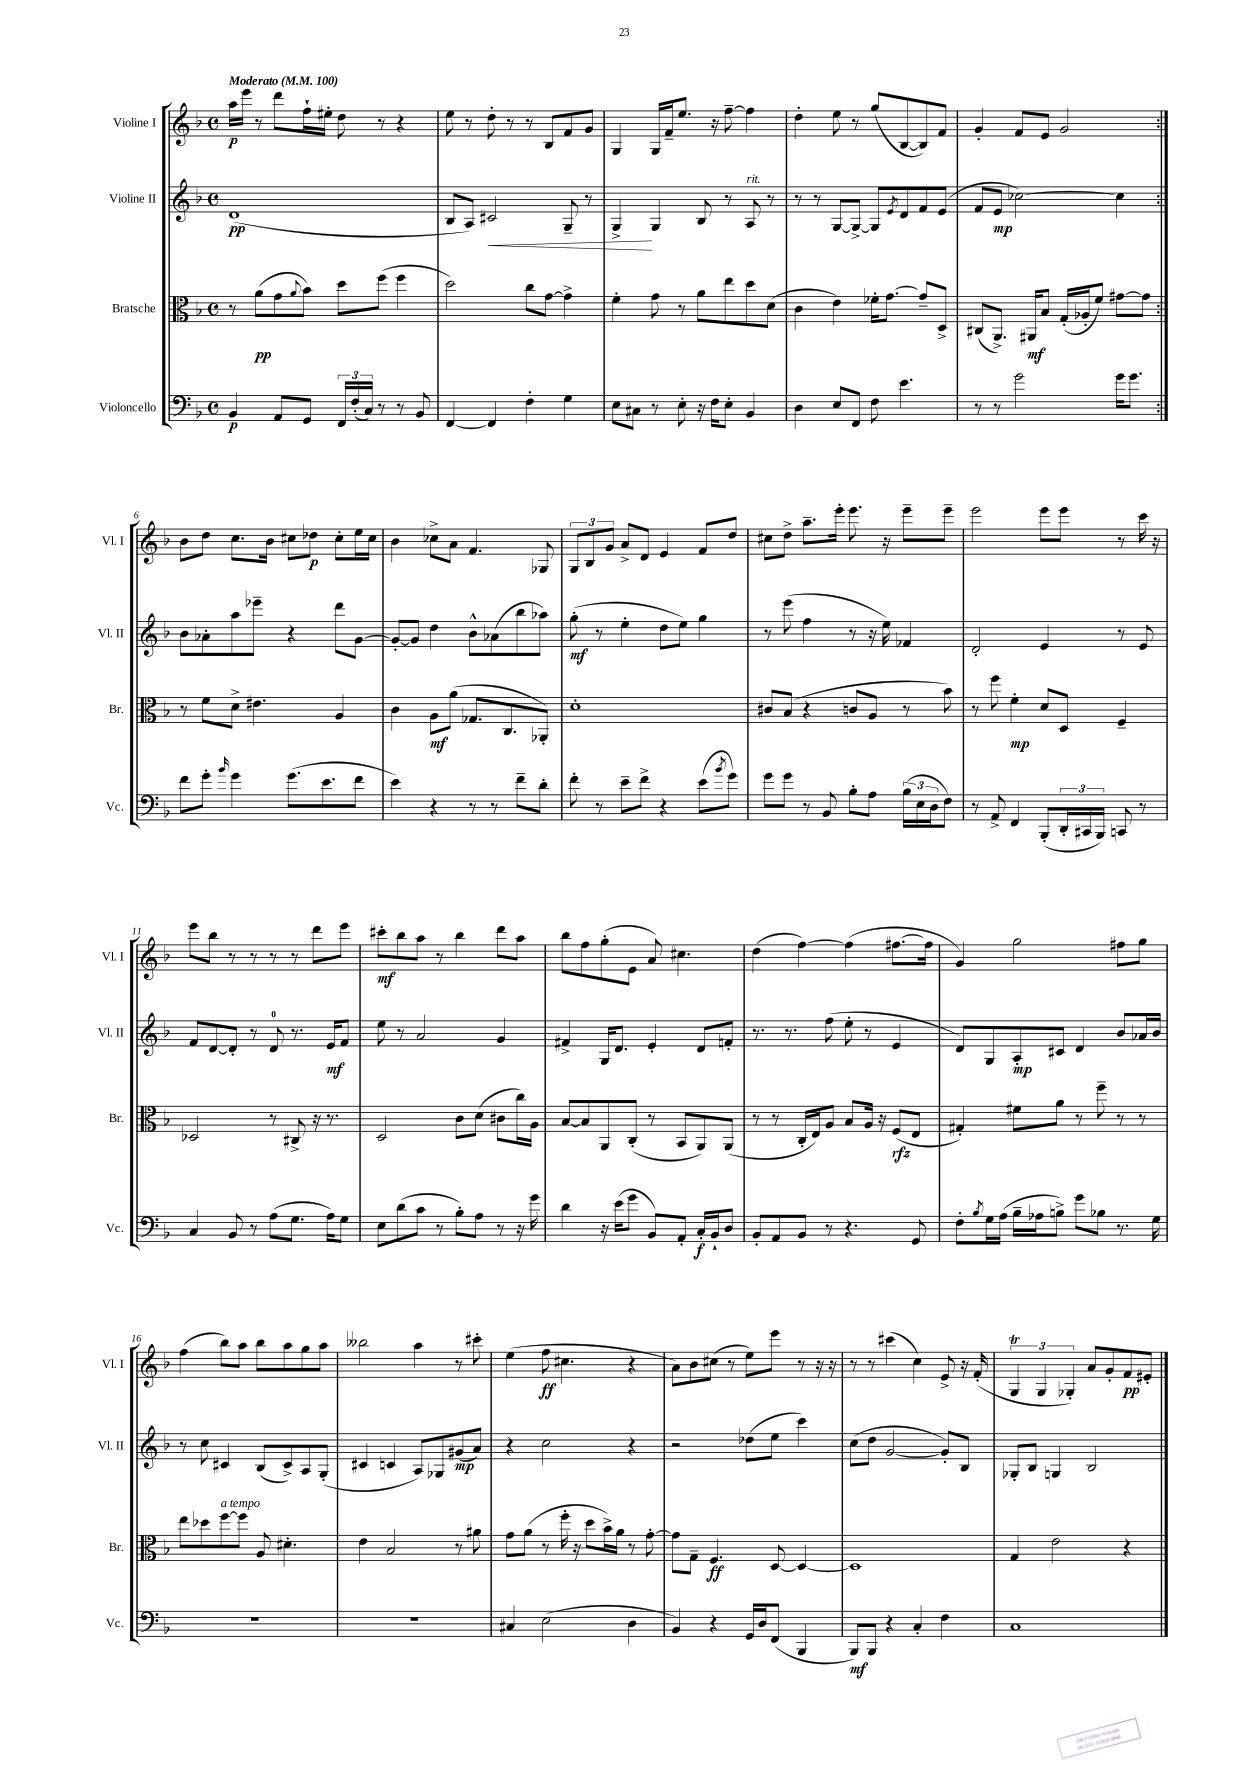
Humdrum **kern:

**kern	**kern	**kern	**kern
*staff4	*staff3	*staff2	*staff1
*clefF4	*clefC3	*clefG2	*clefG2
*k[b-]	*k[b-]	*k[b-]	*k[b-]
*M4/4	*M4/4	*M4/4	*M4/4
*met(c)	*met(c)	*met(c)	*met(c)
*MM100	*MM100	*MM100	*MM100
4BB-	8r	(1d	16aa
.	.	.	16eee
.	(8a	.	8r
8AA	8g	.	8ddd
.	8qqa	.	.
8GG	8b-)	.	16ff`
.	.	.	16ee#'
24FF	8dd	.	8dd
(24F'	.	.	.
24C)	.	.	.
8r	(8ff	.	8r
8r	4ff	.	4r
8BB-	.	.	.
=	=	=	=
[4FF	2dd)	8B-	8ee
.	.	8A)	8r
4FF]	.	2c#	8dd'
.	.	.	8r
4F'	8cc	.	8r
.	[8g	.	8B-
4G	4g^]	8G~	8f
.	.	8r	8g
=	=	=	=
8E	4f'	4G^	4G
8C#	.	.	.
8r	8g	4G	16G
.	.	.	16f~
8E'	8r	.	8.ee
16r	8a	8B-	.
16F	.	.	16r
8E'	8ee	8r	[8ff~
4BB-	8dd	8A	4ff]
.	(8d	8r	.
=	=	=	=
4D	4c	8r	4dd'
.	.	8r	.
8E	4e)	[8G	8ee
8FF	.	8G^_	8r
8F	16f-'	8G]	(8gg
.	[8.g	.	.
.	.	8qe	.
4.e	.	8d	[8B-
.	8g~]	8f	8B-])
.	8D^	(8e	8f
=	=	=	=
8r	(8C#	8f	4g'
8r	8.AA^)	8e	.
2g	.	[2cc-)	8f
.	16AA#	.	.
.	8B-	.	8e
.	(16G'	.	2g
.	16A-'	.	.
.	8f)	.	.
16g	[8g#	4cc-]	.
8.g	.	.	.
.	8g#]	.	.
=:|!	=:|!	=:|!	=:|!
8f	8r	8b-	8b-
8g'	8f	8a-'	8dd
16qqb-	.	.	.
4g	8d^	8aa	8.cc
.	4.e#	8eee-~	.
.	.	.	16b-
(8.g	.	4r	8cc#
.	.	.	8dd-
8.e	.	.	.
.	4A	8ddd	8cc#'
8f	.	[8g	16ee
.	.	.	16cc#
=	=	=	=
4e)	4c	8g'_	4b-
.	.	8g]	.
4r	8A	4dd	8cc-^
.	(8a	.	8a
8r	8.G-	8b-^^	4.f
8r	.	(8a-	.
.	8.C	.	.
8f~	.	8bb-	.
8d'	8AA-')	8aa-)	8G-
=	=	=	=
8f'	1d'	(8gg'	12G
.	.	.	12B-
8r	.	8r	.
.	.	.	12g
8e~	.	4ee'	8a^
8f^	.	.	8d
4r	.	8dd	4e
.	.	8ee)	.
(8e	.	4gg	8f
8qb-	.	.	.
8g)	.	.	8dd
=	=	=	=
8g	8c#	8r	8cc#
8g	(8B-	(8eee	8dd^
8r	4r	4ff	8.aa~
8BB-	.	.	.
.	.	.	16eee'
8B-'	8c	8r	8.eee
8A	8A	16r	.
.	.	16ee)	16r
(24B-	8r	4f-	8eee~
24E	.	.	.
24D	.	.	.
8F)	8b-)	.	8eee~
=	=	=	=
8r	8r	2d'	2eee
8AA^	8ff	.	.
4FF	4f'	.	.
(8BBB-'	8d	4e	8eee
24DD'	8D	.	8eee
24CC#	.	.	.
24BBB-)	.	.	.
8CC	4F~	8r	8r
8r	.	8e	16ccc
.	.	.	16r
=	=	=	=
4C	2D-	8f	8eee
.	.	[8d	8bb-
8BB-	.	8d']	8r
8r	.	8r	8r
(8A	8r	8d	8r
8.G	8C#^	8.r	8r
.	16r	.	8ddd
16A)	8.r	16e	.
8G	.	8f	8eee
=	=	=	=
8E	2D	8ee	8ccc#'
(8d	.	8r	8bb-
8c	.	2a	8aa
8r	.	.	8r
8B-')	8c	.	4bb-
8A	(8d	.	.
8r	8c#	4g	8ddd
16r	16cc)	.	8aa
16g	16A	.	.
=	=	=	=
4d	[8B-	4f#^	8bb-
.	8B-]	.	8ff
16r	8AA	16G	(8gg'
(16e	.	8.d	.
8g	(8C'	.	8e
8BB-)	8r	4e'	8a)
8AA'	8BB-	.	4.cc#
16C'	8AA)	8d	.
16BB-`	.	.	.
8D	(8AA	8f'	.
=	=	=	=
8BB-'	8r	8.r	(4dd
8AA	8r	.	.
.	.	8.r	.
8BB-	16C'	.	[4ff)
.	16E)	.	.
8r	8A	(8ff	.
4.r	8B-	8ee'	(4ff]
.	16A	8r	.
.	16r	.	.
.	(8F	4e	[8.ff#
8GG	8E	.	.
.	.	.	16ff#]
=	=	=	=
8F'	4G#')	8d)	4g)
8qB-	.	.	.
16G	.	8G	.
(16A	.	.	.
16B-~	8f#	8A'	2gg
16A-	.	.	.
8B^)	8a	8c#	.
8g	8r	4d	.
8B-	8ff~	.	.
8.r	8r	8b-	8ff#
.	8r	16a-	8gg
16G	.	16b-	.
=	=	=	=
1r	8ee	8r	(4ff
.	8dd-	8cc	.
.	[8ff	4c#	8bb-)
.	8ff]	.	8aa
.	8A	(8B-	8bb-
.	4.d#'	8c#^)	8aa
.	.	8A	8gg
.	.	(8G'	8aa
=	=	=	=
1r	4e	4c#	2bb--
.	2B-	4c	.
.	.	8A)	4aa
.	.	8G-	.
.	8r	(8g#	8r
.	8a#	8a)	8ccc#'
=	=	=	=
4C#	8g	4r	(4ee
.	(8a	.	.
(2E	8r	2cc	8ff
.	16ff'	.	4.cc#
.	16r	.	.
.	8dd	.	.
.	16b-^)	.	.
.	16a	.	.
4D	8r	4r	4r
.	[8g'	.	.
=	=	=	=
4BB-)	8g]	2r	8a)
.	8G~	.	8b-
4r	4.F	.	(8cc#
.	.	.	8r
16GG	.	(8dd-	8ee)
16D	.	.	.
(8FF	[8D	8ee	8eee
4BBB-	4D_	4ccc)	8r
.	.	.	16r
.	.	.	16r
=	=	=	=
8BBB-)	1D]	(8cc	8r
8BBB-	.	8dd	8r
4r	.	[2g	(4ccc#
4C'	.	.	4cc)
4F	.	8g'])	8e^
.	.	8B-	16r
.	.	.	(16f'
=	=	=	=
1C	4G	8G-'	6G
.	.	8B-	.
.	.	.	6G
.	2e	4G	.
.	.	.	6G-')
.	.	2B-	8a
.	.	.	8g'
.	4r	.	8f
.	.	.	8e#'
==	==	==	==
*-	*-	*-	*-
